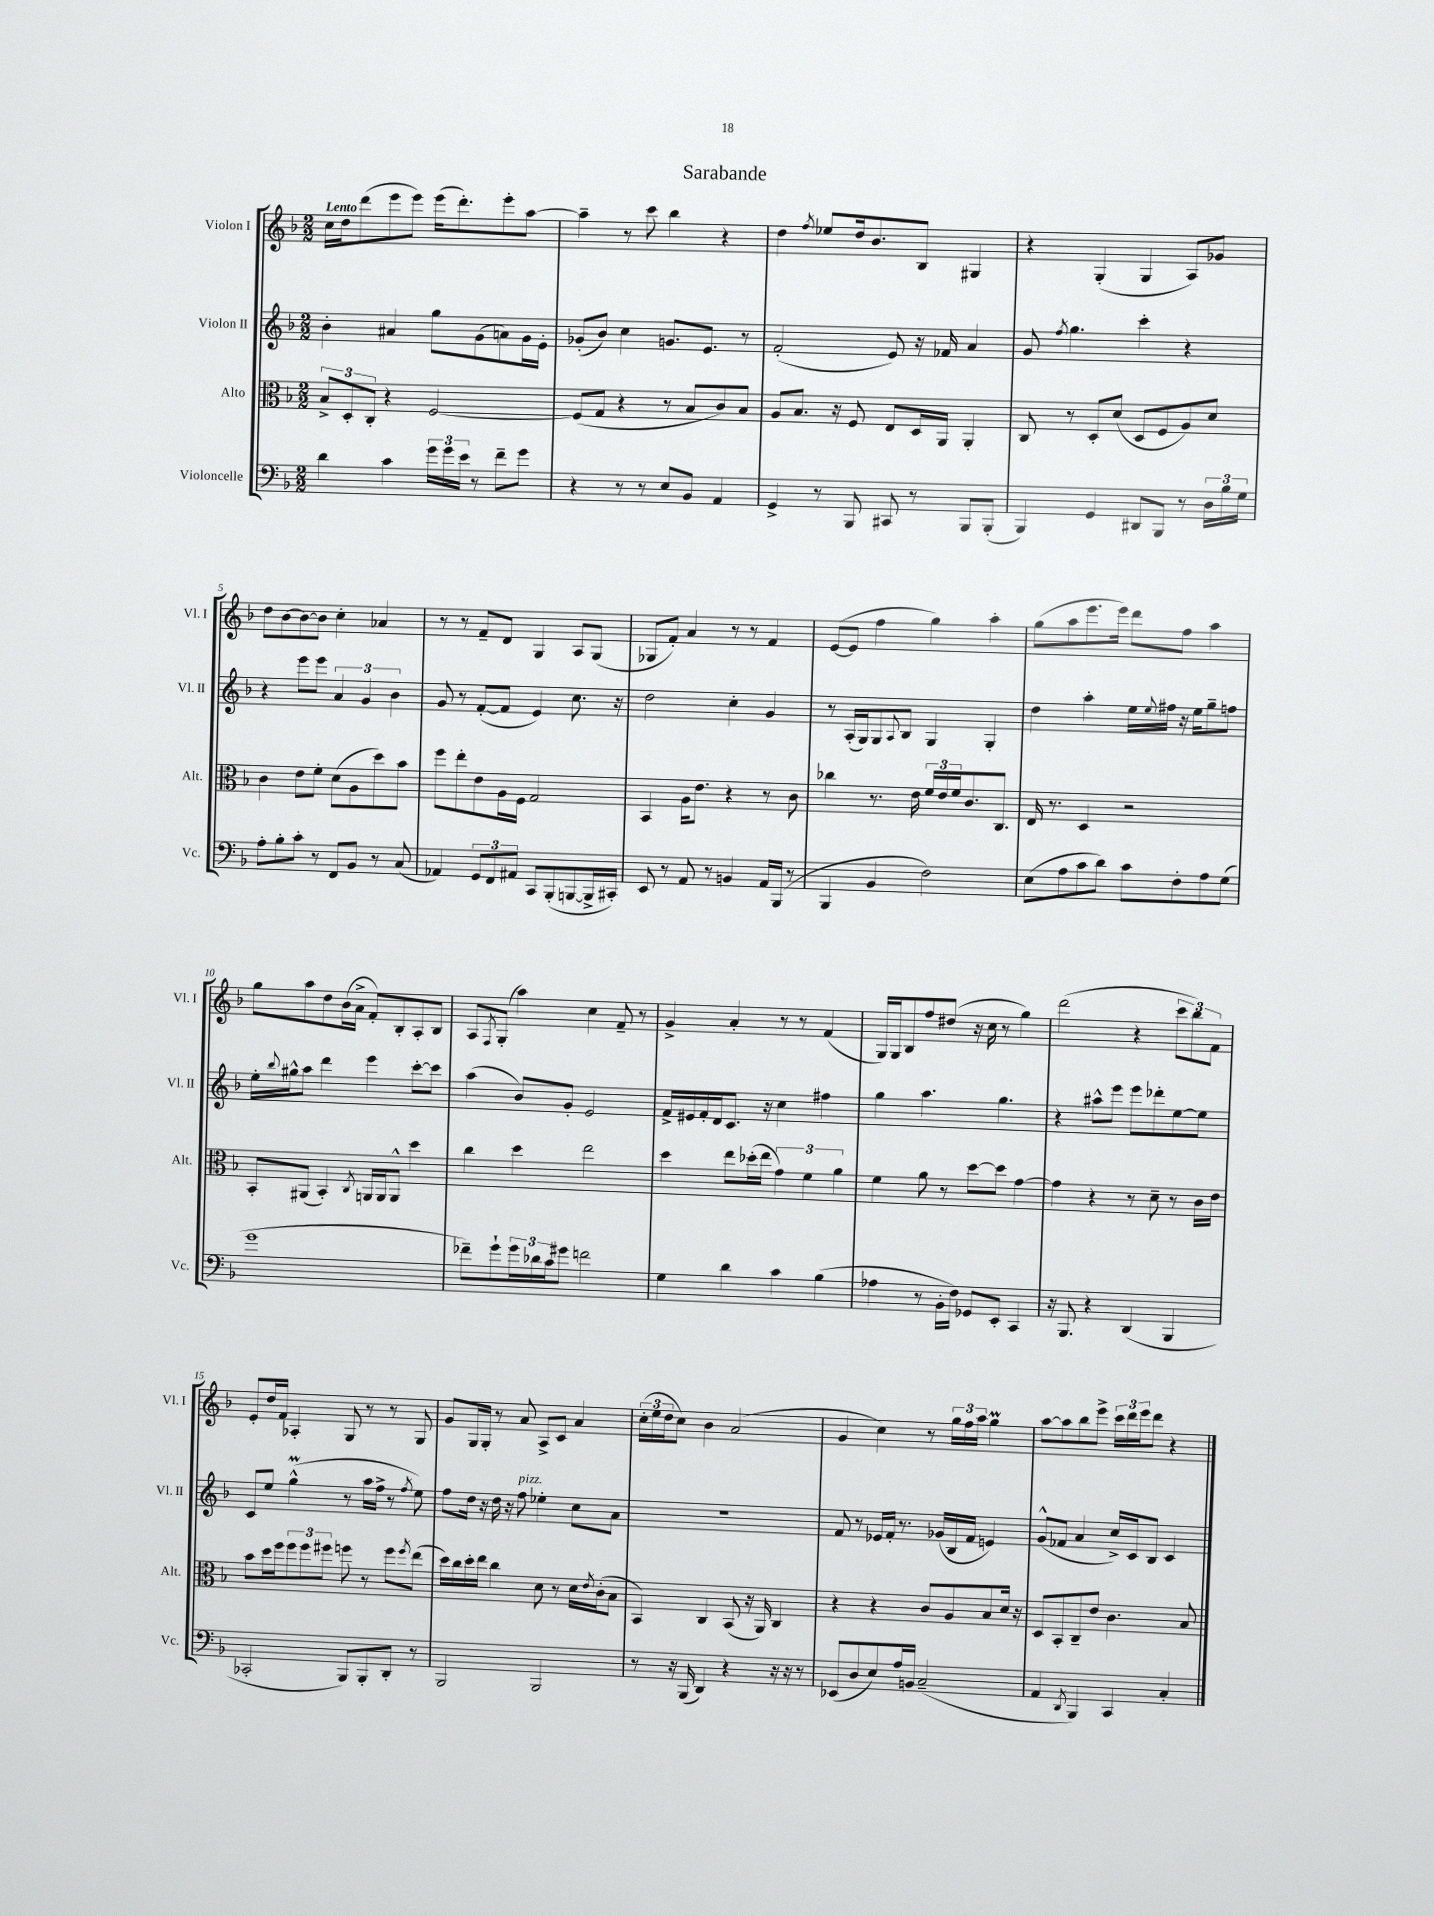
\header { title = "Sarabande" }
<<
\new StaffGroup <<
\new Staff = "s0" \with { instrumentName = "Violon I" shortInstrumentName = "Vl. I" } {
    \clef treble \key f \major \numericTimeSignature \time 2/2 \tempo "Lento"
    c''16 d''16 d'''8( e'''8 e'''8) e'''16( d'''8.-.) e'''8-. a''8~ |
    a''4-- r8 c'''8 bes''4 r4 |
    d''4 \acciaccatura { f''8 } ees''8 d''16 bes'8. bes8 gis4 |
    r4 g4-.( g4 a8) ges'8 |
    d''8 bes'8~ bes'8~ bes'8 c''4-. aes'4 |
    r8 r8 f'8-- d'8 g4 a8 g8( |
    ges8 f'8-.) a'4 r8 r8 f'4 |
    e'8~( e'8 f''4 g''4) a''4-. |
    g''8( a''8 e'''8. e'''16) d'''8 f''8 a''4 |
    g''8 a''8 d''8 bes'16( a'16-> f'8-.) bes8-. a8-. bes8 |
    a8 \acciaccatura { f8 } g8-.( a''4) c''4 f'8-- r8 |
    g'4-> a'4-. r8 r8 f'4( |
    g16) g16 bes8 f''8 dis''8( r16 c''16 r8 g''4) |
    d'''2( r4 \tuplet 3/2 { c'''8 bes''8) f'8 } |
    e'8-. d''16 f'16 aes4-. g8 r8 r8 g8 |
    g'8 g16 g16-. r8 a'8 a8-> c'8 a'4 |
    \tuplet 3/2 { c''16-.( e''16 d''16 } c''8) bes'4 a'2( |
    g'4 c''4) r8 \tuplet 3/2 { g''16 f''16 a''16 } g''4\prall |
    a''8~ a''8 bes''8 e'''8-> \tuplet 3/2 { c'''16 d'''16 e'''16 } d'''8 r4 \bar "|." |
}
\new Staff = "s1" \with { instrumentName = "Violon II" shortInstrumentName = "Vl. II" } {
    \clef treble \key f \major \numericTimeSignature \time 2/2
    bes'4-. ais'4 g''8 g'8( a'8) g'16 e'16-. |
    ges'8-.( bes'8) c''4 g'8. e'8. r8 |
    f'2-.( e'8) r16 fes'16 a'4 |
    g'8 \acciaccatura { f''8 } g''4. c'''4-. r4 |
    r4 e'''8 e'''8 \tuplet 3/2 { a'4 g'4 bes'4 } |
    g'8 r8 f'8~-.( f'8 e'4) c''8. r16 |
    d''2 c''4-. g'4 |
    r8 a16-.( g16) g8 \appoggiatura { a8 } bes8 g4 g4-. |
    d''4 a''4-. e''16 \appoggiatura { e''8 } fis''16 r16 e''16 g''8-- f''8 |
    e''16-. \appoggiatura { bes''8 } gis''16-^ a''8 d'''4 e'''4 c'''8~-. c'''8 |
    a''4( bes'8) g'8-. e'2 |
    f'16-> eis'16 f'16-. d'16 c'8. r16 c''4 fis''4 |
    g''4 a''4. g''4. |
    r4 ais''8-^ e'''8 e'''8 des'''8-. e''8~ e''8 |
    c'8 e''8 g''4-^\prall( r8 a''16 f''16-> r8 \acciaccatura { f''8 } e''8) |
    f''8 d''16 r16 d''16 r16 f''8^\markup { \italic "pizz." } ees''4-. c''8 a'8 |
    R1 |
    f'8 r8 ees'16 f'16-. r8. ges'16( bes16 f'16 e'4) |
    g'8-^( fes'8 a'4 c''16->) c'16 bes8 c'4 \bar "|." |
}
\new Staff = "s2" \with { instrumentName = "Alto" shortInstrumentName = "Alt." } {
    \clef alto \key f \major \numericTimeSignature \time 2/2
    \tuplet 3/2 { bes8-> d8-. c8-. } r4 f2~ |
    f8( g8 r4 r8 bes8 c'8) bes8 |
    a8 bes8. r16 f8 e8 d16 a,16 a,4-. |
    c8 r8 d8-. d'8( d8 f8 a8) d'8 |
    c'4 e'8 f'8-. d'8( a8 d''8) bes'8 |
    f''8 e''8-. e'8 a16 f16 g2 |
    bes,4 a16 e'8. r4 r8 c'8 |
    ces''4 r8. e'16 \tuplet 3/2 { f'16 e'16 f'16 } c'8. c8. |
    e16 r8. d4 r2 |
    bes,8-. ais,8( bes,4-.) \acciaccatura { c8 } a,16 a,16 a,8-^ d''4 |
    c''4 d''4 e''2 |
    d''4 e''8 des''16-.( e''16 \tuplet 3/2 { g'4) f'4 a'4 } |
    f'4 a'8 r8 d''8~ d''8 g'4~ |
    g'4 r4 r8 d'8-- r8 c'16 e'16 |
    bes'8 d''16 f''16 \tuplet 3/2 { f''8 f''8 fis''8 } f''8 r8 f''8 \acciaccatura { f''8 } e''8( |
    d''16) c''16 d''16-. e''16 c''4 d'8 r8 d'16 \acciaccatura { e'8 } c'16-.( bes8 |
    bes,4) c4 bes,8( r16 a,16) c4 |
    r4 r4 c'8 a8 bes8 d'16 r16 |
    d8 bes,8-. c8-- e'8 c'4. bes8 \bar "|." |
}
\new Staff = "s3" \with { instrumentName = "Violoncelle" shortInstrumentName = "Vc." } {
    \clef bass \key f \major \numericTimeSignature \time 2/2
    d'4 c'4 \tuplet 3/2 { g'16 g'16 e'16 } r8 f'8-- g'8 |
    r4 r8 r8 e8 bes,8 a,4 |
    g,4-> r8 bes,,8 cis,8 r8 bes,,8 bes,,8-.( |
    bes,,4) g,4 dis,8 bes,,8 r8 \tuplet 3/2 { d16 bes16 g16 } |
    a8-. bes8-. c'8-. r8 f,8 bes,8 r8 c8( |
    aes,4) \tuplet 3/2 { g,8 f,8 ais,8 } c,8 bes,,8-.( b,,8~ b,,16-> cis,16-.) |
    e,8 r8 a,8 r8 b,4 a,16 bes,,16( r8 |
    bes,,4 bes,4 f2) |
    e8( a8 c'8 d'8) c'8 f8-. a8 g8( |
    g'1 |
    fes'8--) g'8-! \tuplet 3/2 { g'16 des'16 c'16 } gis'8 f'2 |
    g4 d'4 c'4 bes4( |
    aes4 r8 bes,16-. f16) ges,8 e,8-. c,4 |
    r16 bes,,8. r4 d,4( bes,,4 |
    ces,2-. bes,,8) bes,,8-. d,8-. r8 |
    bes,,2 bes,,2 |
    r8 r16 bes,,16( d,4) r4 r16 r16 r8 |
    ees,8( d8 e8) a16 b,16 c2--( |
    a,4 \acciaccatura { d,8 } bes,,4) c,4 c4-. \bar "|." |
}
>>
>>
